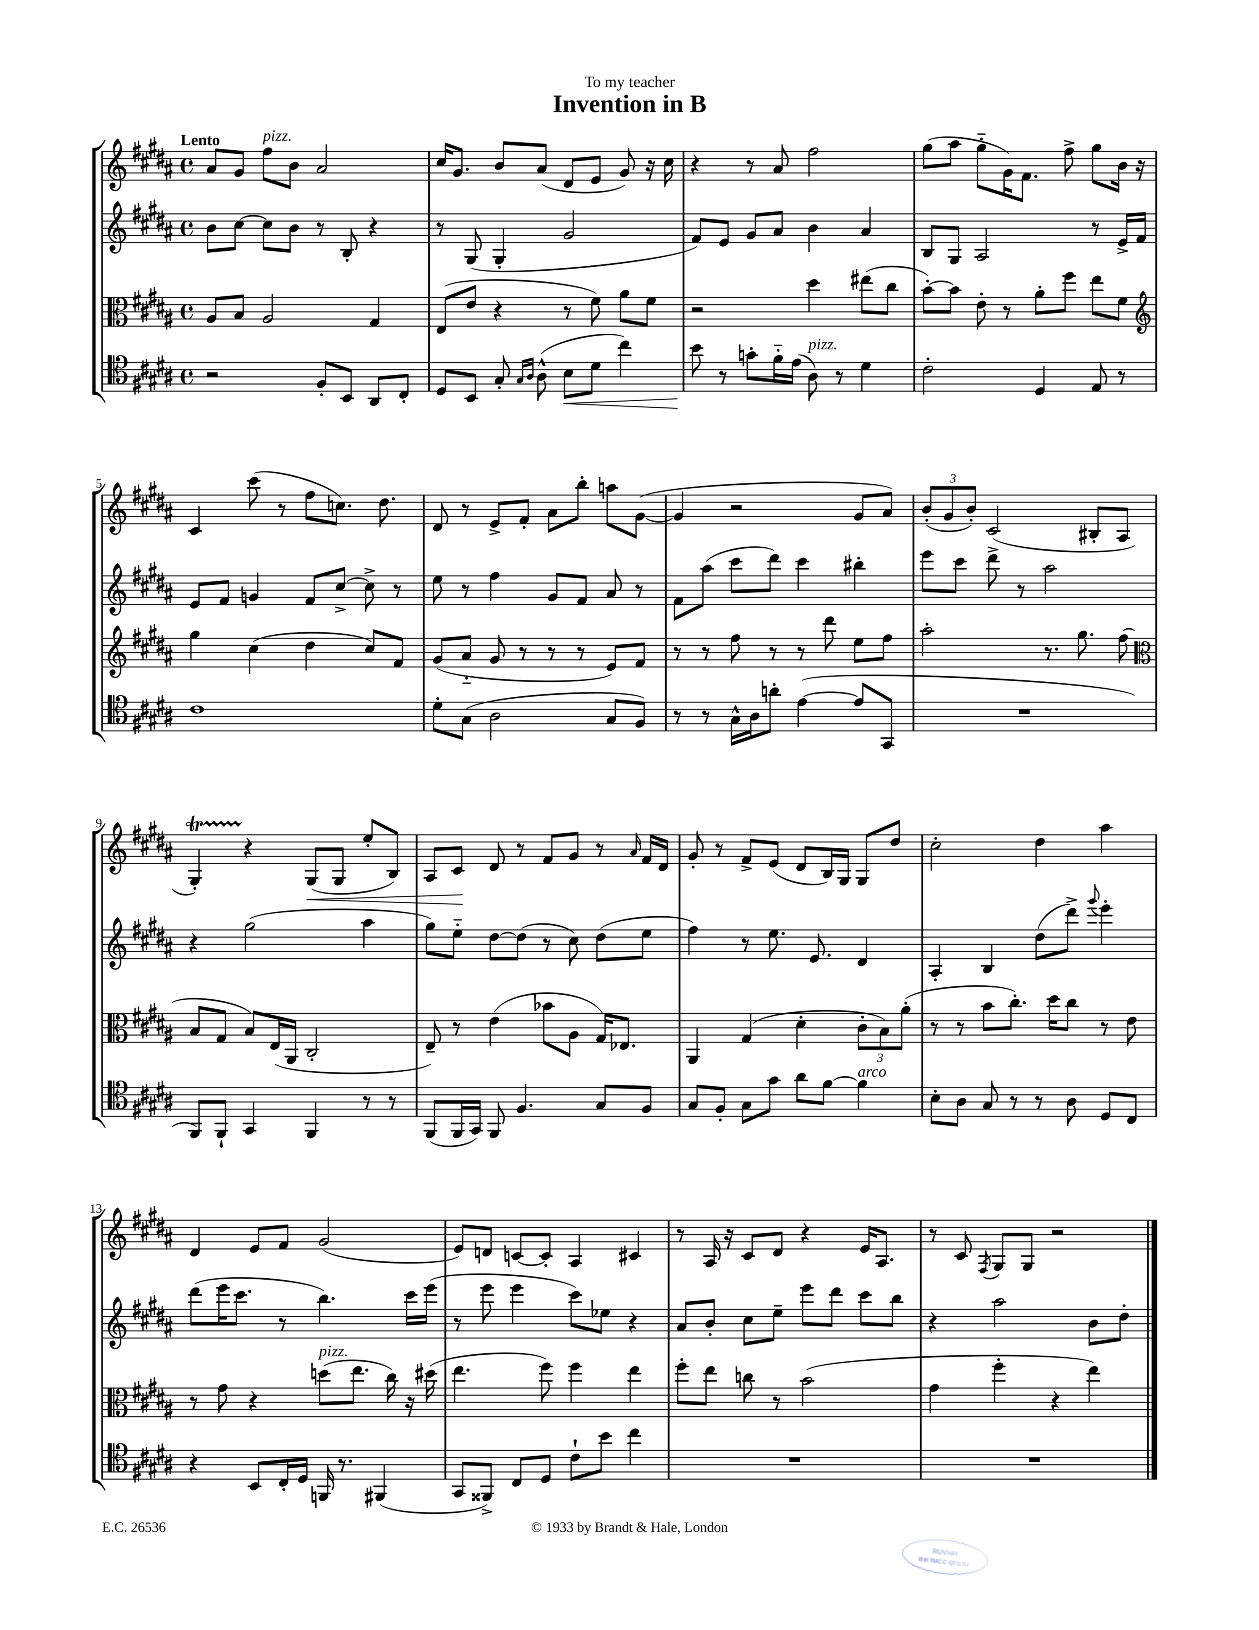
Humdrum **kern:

**kern	**dynam	**kern	**kern	**kern	**dynam
*part4	*part4	*part3	*part2	*part1	*part1
*staff4	*staff4	*staff3	*staff2	*staff1	*staff1
*clefC4	*	*clefC3	*clefG2	*clefG2	*
*k[f#c#g#d#a#]	*	*k[f#c#g#d#a#]	*k[f#c#g#d#a#]	*k[f#c#g#d#a#]	*
*M4/4	*	*M4/4	*M4/4	*M4/4	*
*met(c)	*	*met(c)	*met(c)	*met(c)	*
=1	=1	=1	=1	=1	=1
!	!	!	!	!LO:TX:a:B:t=Lento	!
2r	.	8A#/L	8b\L	8a#/L	.
.	.	8B/J	[8cc#\J	8g#/J	.
!	!	!	!	!LO:TX:a:i:t=pizz.	!
.	.	2A#/	8cc#\L]	8ff#\L	.
.	.	.	8b\J	8b\J	.
8F#'/L	.	.	8r	2a#/	.
8BB/J	.	.	8B'/	.	.
8AA#/L	.	4G#/	4r	.	.
8C#'/J	.	.	.	.	.
=2	=2	=2	=2	=2	=2
8D#/L	.	(8E/L	8r	16cc#/KL	.
.	.	.	.	8.g#/J	.
8BB/J	.	8e/J	(8G#/	.	.
8G#'/	.	4r	4G#'/	8b/L	.
16qqG#/LL	.	.	.	.	.
16qqA#/JJ	.	.	.	.	.
(8A#^^\	.	.	.	(8a#/J	.
!	!LO:HP:b	!	!	!	!
8B\L	<	8r	2g#/	8d#/L	.
8d#\J	.	8f#\)	.	8e/J	.
4cc#\)	.	8a#\L	.	8g#/)	.
.	.	8f#\J	.	16r	.
.	.	.	.	16cc#\	.
=3	=3	=3	=3	=3	=3
8b\	.	2r	8f#/L)	4r	.
8r	[	.	8e/J	.	.
8gn'\L	.	.	8g#/L	8r	.
16f#\L	.	.	8a#/J	8a#/	.
(16e\JJ	.	.	.	.	.
!LO:TX:a:i:t=pizz.	!	!	!	!	!
8A#\)	.	4dd#\	4b\	2ff#\	.
8r	.	.	.	.	.
4d#\	.	(8ee#X\L	4a#/	.	.
.	.	8cc#\J	.	.	.
=4	=4	=4	=4	=4	=4
2c#'\	.	[8b'\L)	8B/L	(8gg#\L	.
.	.	8b\J]	8G#/J	8aa#\J	.
.	.	8e'\	2A#/	8gg#\L	.
.	.	8r	.	16g#\K)	.
.	.	.	.	8.f#\J	.
4D#/	.	8a#'\L	.	.	.
.	.	8ff#\J	.	8ff#^\	.
8E/	.	8ee\L	8r	8gg#\L	.
8r	.	8f#\J	16e^/LL	16b\Jk	.
.	.	.	16f#/JJ	16r	.
!!LO:LB:g=z
=5	=5	=5	=5	=5	=5
*	*	*clefG2	*	*	*
1c#	.	4gg#\	8e/L	4c#/	.
.	.	.	8f#/J	.	.
.	.	(4cc#\	4gn/	(8ccc#\	.
.	.	.	.	8r	.
.	.	4dd#\	8f#/L	8ff#\L	.
.	.	.	[8cc#^/J	8.ccn\J)	.
.	.	8cc#/L)	8cc#^\]	.	.
.	.	.	.	8.dd#\	.
.	.	8f#/J	8r	.	.
=6	=6	=6	=6	=6	=6
8d#'\L	.	(8g#/L	8ee\	8d#/	.
(8G#\J	.	8a#/J	8r	8r	.
2A#\	.	8g#/	4ff#\	8e^/L	.
.	.	8r	.	8f#'/J	.
.	.	8r	8g#/L	8a#\L	.
.	.	8r	8f#/J	8bb'\J	.
8G#/L	.	8e/L)	8a#/	8aan\L	.
8F#/J)	.	8f#/J	8r	([8g#\J	.
=7	=7	=7	=7	=7	=7
8r	.	8r	8f#\L	4g#/]	.
8r	.	8r	(8aa#\J	.	.
16G#^^\LL	.	8ff#\	8ccc#\L	2r	.
16A#\J	.	.	.	.	.
8an'\J	.	8r	8ddd#\J)	.	.
([4e\	.	8r	4ccc#\	.	.
.	.	8ddd#\	.	.	.
8e/L]	.	8ee\L	4bb#X'\	8g#/L	.
8GG#/J	.	8ff#\J	.	8a#/J)	.
=8	=8	=8	=8	=8	=8
1r	.	2aa#'\	8eee\L	(12b'/L	.
.	.	.	.	12g#/	.
.	.	.	8ccc#\J	.	.
.	.	.	.	12b'/J)	.
.	.	.	8ddd#^\	(2c#/	.
.	.	.	8r	.	.
.	.	8.r	2aa#\	.	.
.	.	8.gg#\	.	.	.
.	.	.	.	8B#X'/L	.
.	.	(8ff#\	.	8A#/J	.
!!LO:LB:g=z
=9	=9	=9	=9	=9	=9
*	*	*clefC3	*	*	*
8FF#/L)	.	8B/L	4r	4G#T'/)	.
8FF#`/J	.	8G#/J	.	.	.
4GG#/	.	8B/L)	(2gg#\	4r	.
.	.	(16E/L	.	.	.
.	.	16AA#/JJ	.	.	.
!	!	!	!	!	!LO:HP:b
4FF#/	.	2C#'/	.	(8G#/L	<
.	.	.	.	8G#/J	.
8r	.	.	4aa#\	8ee'/L	.
8r	.	.	.	8B/J)	.
=10	=10	=10	=10	=10	=10
(8FF#/L	.	8E~/)	8gg#\L)	8A#/L	.
16FF#/L	.	8r	8ee\J	8c#/J	.
16GG#/JJ)	.	.	.	.	.
8FF#/	.	(4e\	[8dd#\L	8d#/	[
4.F#/	.	.	(8dd#\J]	8r	.
.	.	8b-X\L	8r	8f#/L	.
.	.	8A#\J	8cc#\)	8g#/J	.
8G#/L	.	16G#/KL)	(8dd#\L	8r	.
.	.	8.E-X/J	.	.	.
.	.	.	.	16qqa#/	.
8F#/J	.	.	8ee\J	16f#/LL	.
.	.	.	.	16d#/JJ	.
=11	=11	=11	=11	=11	=11
8G#/L	.	4AA#/	4ff#\)	8g#'/	.
8F#'/J	.	.	.	8r	.
8G#\L	.	(4G#/	8r	8f#^/L	.
8g#\J	.	.	8.ee\	(8e/J	.
8a#\L	.	4d#'\	.	8d#/L	.
.	.	.	8.e/	.	.
[8f#\J	.	.	.	16B/L)	.
.	.	.	.	16G#/JJ	.
!LO:TX:a:i:t=arco	!	!	!	!	!
4f#\]	.	12c#'\L	4d#/	8G#/L	.
.	.	12B\)	.	.	.
.	.	.	.	8dd#/J	.
.	.	(12a#'\J	.	.	.
=12	=12	=12	=12	=12	=12
8B'\L	.	8r	4A#'/	2cc#'\	.
8A#\J	.	8r	.	.	.
8G#/	.	8b\L	4B/	.	.
8r	.	8.cc#'\J)	.	.	.
8r	.	.	(8dd#\L	4dd#\	.
.	.	16dd#\KL	.	.	.
8A#\	.	8cc#\J	8ddd#^\J)	.	.
.	.	.	8qqggg#/	.	.
8D#/L	.	8r	4eee'\	4aa#\	.
8C#/J	.	8e\	.	.	.
!!LO:LB:g=z
=13	=13	=13	=13	=13	=13
4r	.	8r	(8ddd#\L	4d#/	.
.	.	8g#\	16eee\K	.	.
.	.	.	8.ccc#\J	.	.
8BB/L	.	4r	.	8e/L	.
16C#'/L	.	.	8r	8f#/J	.
16D#/JJ	.	.	.	.	.
!	!	!LO:TX:a:i:t=pizz.	!	!	!
16FFn/	.	(8ddn\L	4.bb\)	(2g#/	.
8.r	.	.	.	.	.
.	.	8.ee\J	.	.	.
(4FF#X/	.	.	.	.	.
.	.	16cc#\)	.	.	.
.	.	16r	16ccc#\LL	.	.
.	.	(16dd#X\	(16eee\JJ	.	.
=14	=14	=14	=14	=14	=14
8GG#/L	.	4.ee\	8r	8e/L)	.
8FF##X^/J)	.	.	8eee\	8dn/J	.
8C#/L	.	.	4eee\	[8cn/L	.
8D#/J	.	8ff#\)	.	8c'/J]	.
8c#`\L	.	4ff#\	8ccc#\L)	4A#/	.
8b\J	.	.	8ee-X\J	.	.
4cc#\	.	4ee\	4r	4c#X/	.
=15	=15	=15	=15	=15	=15
1r	.	8ff#'\L	8a#/L	8r	.
.	.	8ee\J	8b'/J	16A#/	.
.	.	.	.	16r	.
.	.	8ccn\	8cc#\L	8c#/L	.
.	.	8r	8ee~\J	8d#/J	.
.	.	(2b\	8eee\L	4r	.
.	.	.	8ddd#\J	.	.
.	.	.	8ccc#\L	16e/KL	.
.	.	.	.	8.A#/J	.
.	.	.	8bb\J	.	.
=16	=16	=16	=16	=16	=16
1r	.	4g#\	4r	8r	.
.	.	.	.	8c#/	.
.	.	.	.	8qF#/	.
.	.	4ff#'\	2aa#\	8G#/L	.
.	.	.	.	8G#/J	.
.	.	4r	.	2r	.
.	.	4ee\)	8b\L	.	.
.	.	.	8dd#'\J	.	.
==	==	==	==	==	==
*-	*-	*-	*-	*-	*-
